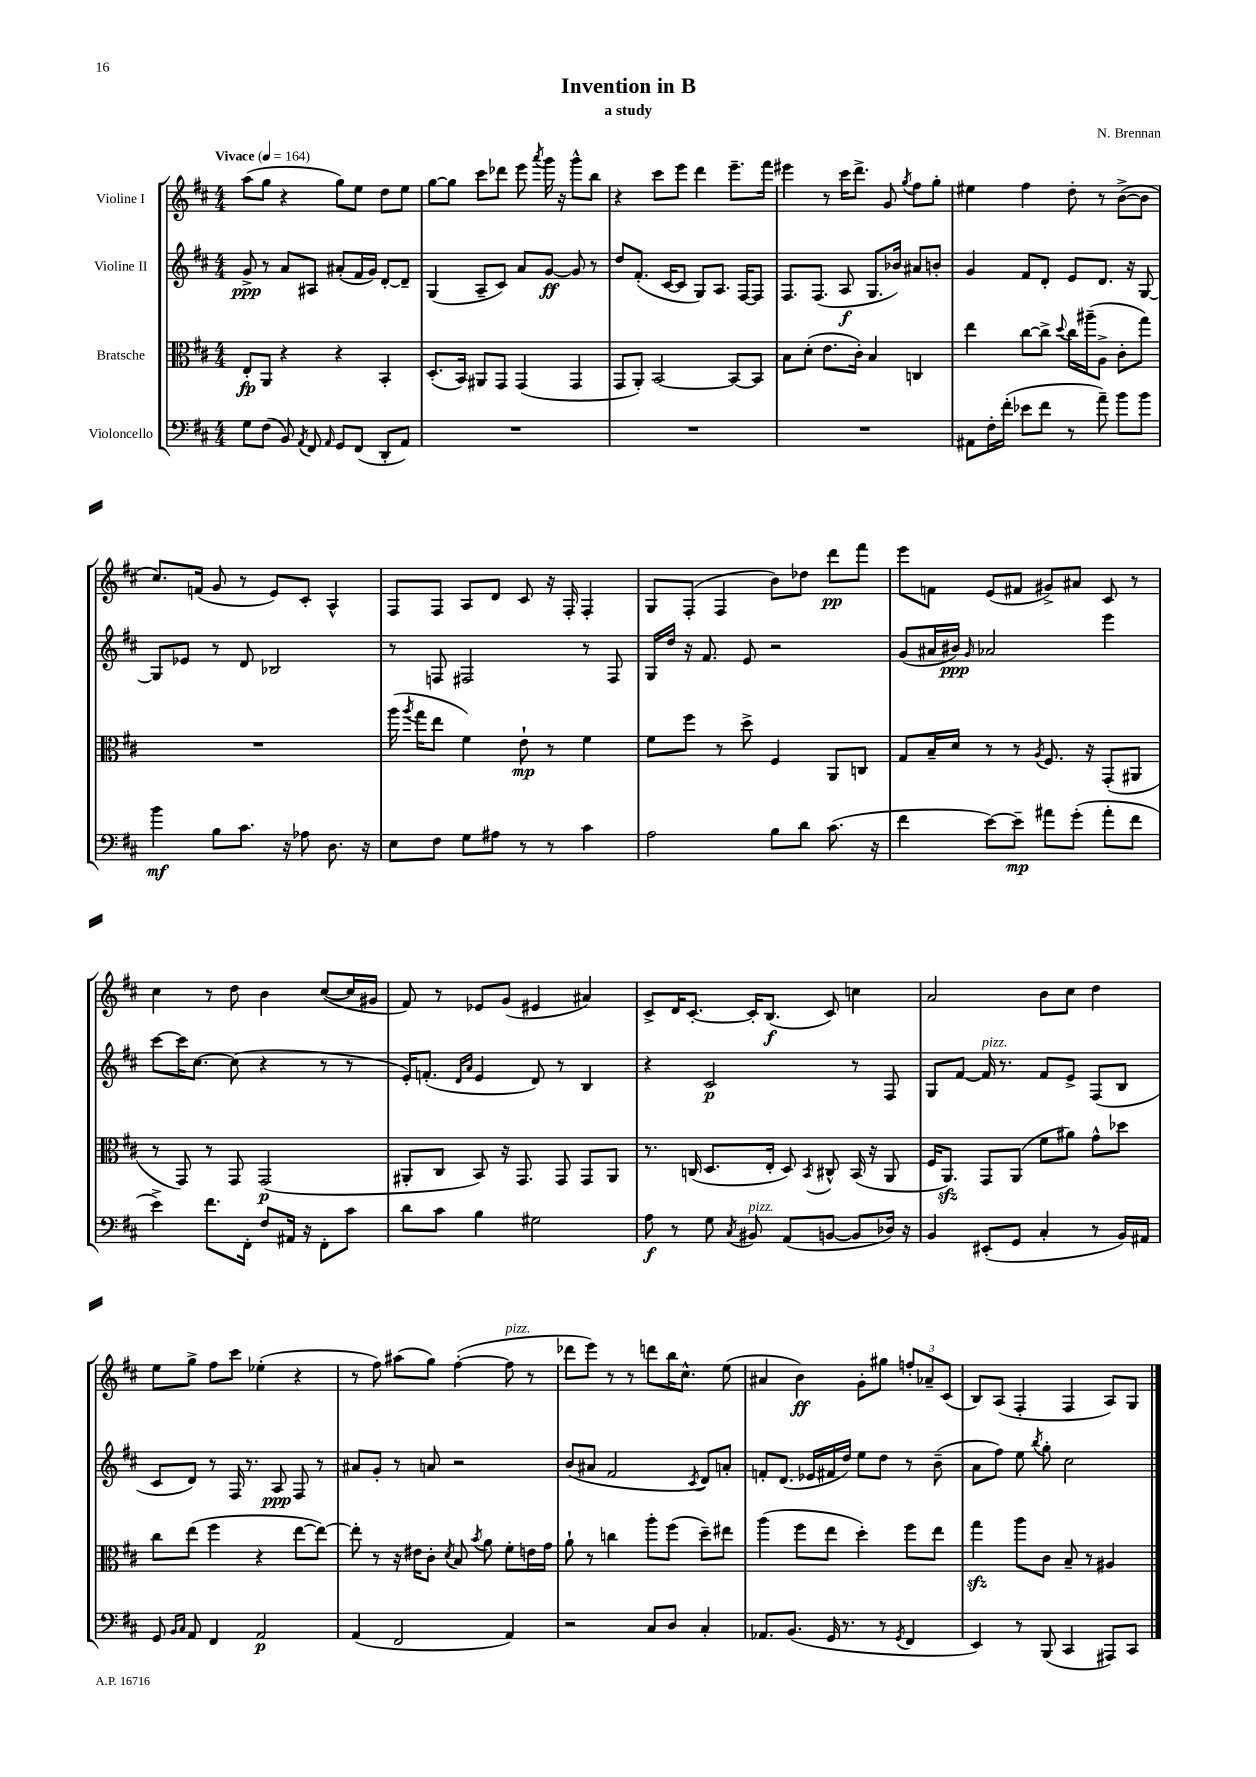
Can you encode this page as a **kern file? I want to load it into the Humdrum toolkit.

**kern	**dynam	**kern	**dynam	**kern	**dynam	**kern	**dynam
*part4	*part4	*part3	*part3	*part2	*part2	*part1	*part1
*staff4	*staff4	*staff3	*staff3	*staff2	*staff2	*staff1	*staff1
*I"Violoncello	*	*I"Bratsche	*	*I"Violine II	*	*I"Violine I	*
*clefF4	*	*clefC3	*	*clefG2	*	*clefG2	*
*k[f#c#]	*	*k[f#c#]	*	*k[f#c#]	*	*k[f#c#]	*
*M4/4	*	*M4/4	*	*M4/4	*	*M4/4	*
*MM164	*	*MM164	*	*MM164	*	*MM164	*
=1	=1	=1	=1	=1	=1	=1	=1
!	!	!	!	!	!	!LO:TX:a:B:t=Vivace	!
8G\L	.	8E'/L	fp	8g^/	ppp	(8aa\L	.
(8F#\J	.	8AA/J	.	8r	.	8gg\J	.
8BB/)	.	4r	.	8a/L	.	4r	.
8qAA/	.	.	.	.	.	.	.
8FF#/	.	.	.	8A#X/J	.	.	.
16qqAA/	.	.	.	.	.	.	.
8GG/L	.	4r	.	(8a#X'/L	.	8gg\L)	.
(8FF#/J	.	.	.	16f#/L	.	8ee\J	.
.	.	.	.	16g/JJ)	.	.	.
8DD'/L	.	4BB'/	.	[8d'/L	.	8dd\L	.
8AA/J)	.	.	.	8d~/J]	.	8ee\J	.
=2	=2	=2	=2	=2	=2	=2	=2
1r	.	(8.D'/L	.	(4G/	.	[8gg\L	.
.	.	.	.	.	.	8gg\J]	.
.	.	16BB/Jk)	.	.	.	.	.
.	.	8AA#X/L	.	8A~/L	.	8ccc#\L	.
.	.	8GG/J	.	8c#/J)	.	8ddd-X\J	.
.	.	(4GG/	.	8a/L	.	8eee\	.
.	.	.	.	.	.	8qaaa/	.
.	.	.	.	[8g/J	ff	16ggg\	.
.	.	.	.	.	.	16r	.
.	.	4GG/	.	8g/]	.	8ggg^^\L	.
.	.	.	.	8r	.	8bb\J	.
=3	=3	=3	=3	=3	=3	=3	=3
1r	.	8GG/L	.	8dd/L	.	4r	.
.	.	8AA'/J)	.	(8.f#'/J	.	.	.
.	.	[2BB/	.	.	.	8ccc#\L	.
.	.	.	.	[16c#/KL	.	.	.
.	.	.	.	8c#/J]	.	8eee\J	.
.	.	.	.	8G/L)	.	4ddd\	.
.	.	.	.	8.A/J	.	.	.
.	.	8BB/L_	.	.	.	8.eee~\L	.
.	.	.	.	[16F#/KL	.	.	.
.	.	8BB/J]	.	8F#/J]	.	.	.
.	.	.	.	.	.	16fff#\Jk	.
=4	=4	=4	=4	=4	=4	=4	=4
1r	.	8B\L	.	8.F#/L	.	4eee#X\	.
.	.	(8d'\J	.	.	.	.	.
.	.	.	.	(8.F#/J	.	.	.
.	.	8.e\L	.	.	.	8r	.
.	.	.	.	8A/	f	16ccc#\KL	.
.	.	16c#'\Jk)	.	.	.	8.ddd^\J	.
.	.	4B/	.	8.G/L	.	.	.
.	.	.	.	.	.	8g/	.
.	.	.	.	16b-X/Jk)	.	.	.
.	.	.	.	.	.	8qgg/	.
.	.	4Cn/	.	8a#X/L	.	8ff#\L	.
.	.	.	.	8bn'/J	.	8gg'\J	.
=5	=5	=5	=5	=5	=5	=5	=5
8AA#X\L	.	4ee\	.	4g/	.	4ee#X\	.
16F#'\L	.	.	.	.	.	.	.
(16f#'\JJ	.	.	.	.	.	.	.
8e-X\L	.	[8cc#\L	.	8f#/L	.	4ff#\	.
8f#\J	.	8cc#^\J]	.	8d'/J	.	.	.
.	.	8qqdd/	.	.	.	.	.
8r	.	16cc#\LL	.	8e/L	.	8dd'\	.
.	.	(16aa#X~\J	.	.	.	.	.
8a~\)	.	8A^\J	.	8.d/J	.	8r	.
8b\L	.	8c#'\L	.	.	.	([8b^\L	.
.	.	.	.	16r	.	.	.
8b\J	.	8gg\J)	.	[8G/	.	8b\J]	.
!!LO:LB:g=z
=6	=6	=6	=6	=6	=6	=6	=6
4b\	mf	1r	.	8G/L]	.	8.cc#/L)	.
.	.	.	.	8e-X/J	.	.	.
.	.	.	.	.	.	(16fn/Jk	.
8B\L	.	.	.	8r	.	8g/	.
8.c#\J	.	.	.	8d/	.	8r	.
.	.	.	.	2B-X/	.	8e/L)	.
16r	.	.	.	.	.	.	.
8A-X\	.	.	.	.	.	8c#'/J	.
8.D\	.	.	.	.	.	4A^^/	.
16r	.	.	.	.	.	.	.
=7	=7	=7	=7	=7	=7	=7	=7
8E\L	.	(16aa\	.	8r	.	8F#/L	.
.	.	8qaa/	.	.	.	.	.
.	.	16gg\KL	.	.	.	.	.
8F#\J	.	8ee\J	.	8Fn/	.	8F#/J	.
8G\L	.	4f#\)	.	2F#X/	.	8A/L	.
8A#X\J	.	.	.	.	.	8d/J	.
8r	.	8e`\	mp	.	.	8c#/	.
8r	.	8r	.	.	.	16r	.
.	.	.	.	.	.	16F#'/	.
4c#\	.	4f#\	.	8r	.	4F#'/	.
.	.	.	.	8F#/	.	.	.
=8	=8	=8	=8	=8	=8	=8	=8
2A\	.	8f#\L	.	16G/LL	.	8G/L	.
.	.	.	.	16dd/JJ	.	.	.
.	.	8ff#\J	.	16r	.	(8F#'/J	.
.	.	.	.	8.f#/	.	.	.
.	.	8r	.	.	.	4F#/	.
.	.	8dd^\	.	8e/	.	.	.
8B\L	.	4F#/	.	2r	.	8b\L)	.
8d\J	.	.	.	.	.	8dd-X\J	.
(8.c#\	.	8AA/L	.	.	.	8ddd\L	pp
.	.	8Cn/J	.	.	.	8fff#\J	.
16r	.	.	.	.	.	.	.
=9	=9	=9	=9	=9	=9	=9	=9
4f#\	.	8G/L	.	(8g/L	.	8eee\L	.
.	.	16B~/L	.	16a#X/L	.	8fn\J	.
.	.	16d/JJ	.	16b#X/JJ)	ppp	.	.
.	.	.	.	16qqg/	.	.	.
[8e\L)	.	8r	.	2a-X/	.	(8e/L	.
8e~\J]	mp	8r	.	.	.	8f#X/J	.
.	.	8qA/	.	.	.	.	.
8a#X\L	.	8.F#/	.	.	.	8g#X^/L)	.
(8g'\J	.	.	.	.	.	8a#X/J	.
.	.	16r	.	.	.	.	.
8a#'\L	.	(8GG'/L	.	4eee\	.	8c#/	.
8f#\J	.	8AA#X/J	.	.	.	8r	.
!!LO:LB:g=z
=10	=10	=10	=10	=10	=10	=10	=10
4e^\)	.	8r	.	[8ccc#\L	.	4cc#\	.
.	.	8GG/)	.	16ccc#\K]	.	.	.
.	.	.	.	[8.cc#\J	.	.	.
8.f#\L	.	8r	.	.	.	8r	.
.	.	8GG/	.	(8cc#\]	.	8dd\	.
16FF#'\Jk	.	.	.	.	.	.	.
8F#/L	.	(2GG/	p	4r	.	4b\	.
16AA#X/Jk	.	.	.	.	.	.	.
16r	.	.	.	.	.	.	.
8FF#'\L	.	.	.	8r	.	([8cc#/L	.
8c#\J	.	.	.	8r	.	16cc#/L]	.
.	.	.	.	.	.	16g#X/JJ	.
=11	=11	=11	=11	=11	=11	=11	=11
8d\L	.	8AA#X'/L	.	16e'/KL)	.	8f#/)	.
.	.	.	.	(8.fn'/J	.	.	.
8c#\J	.	8C#/J	.	.	.	8r	.
.	.	.	.	16qqd/LL	.	.	.
.	.	.	.	16qqa/JJ	.	.	.
4B\	.	8BB/)	.	4e/	.	8e-X/L	.
.	.	16r	.	.	.	(8g/J	.
.	.	8.GG/	.	.	.	.	.
2G#X\	.	.	.	8d/)	.	4e#X/	.
.	.	8GG/	.	8r	.	.	.
.	.	8GG/L	.	4B/	.	4a#X/)	.
.	.	8AA#/J	.	.	.	.	.
=12	=12	=12	=12	=12	=12	=12	=12
8A\	f	8.r	.	4r	.	8c#^/L	.
8r	.	.	.	.	.	16d/K	.
.	.	(16Cn/	.	.	.	[8.c#'/J	.
8G\	.	8.D/L	.	2c#/	p	.	.
8qC#/	.	.	.	.	.	.	.
!LO:TX:a:i:t=pizz.	!	!	!	!	!	!	!
8BB#X/	.	.	.	.	.	16c#'/KL]	.
.	.	16E'/Jk	.	.	.	(8.B/J	f
(8AA/L	.	8D/)	.	.	.	.	.
.	.	8qBB/	.	.	.	.	.
[8BBn/J	.	8C#X^^/	.	.	.	8c#/)	.
8BB/L]	.	(16BB/	.	8r	.	4ccn\	.
.	.	16r	.	.	.	.	.
16D-X/Jk)	.	8AA/	.	8F#/	.	.	.
16r	.	.	.	.	.	.	.
=13	=13	=13	=13	=13	=13	=13	=13
4BB/	.	16F#/KL	.	8G/L	.	2a/	.
.	.	8.AAzz/J)	.	.	.	.	.
.	.	.	.	[8f#/J	.	.	.
!	!	!	!	!LO:TX:a:i:t=pizz.	!	!	!
(8EE#X'/L	.	8GG/L	.	16f#/]	.	.	.
.	.	.	.	8.r	.	.	.
8GG/J	.	(8AA/J	.	.	.	.	.
4C#'/	.	8f#\L	.	8f#/L	.	8b\L	.
.	.	8a#X\J)	.	8e^/J	.	8cc#\J	.
8r	.	8g^^\L	.	(8F#/L	.	4dd\	.
16BB/LL)	.	8dd-X\J	.	8B/J	.	.	.
16AA#X/JJ	.	.	.	.	.	.	.
!!LO:LB:g=z
=14	=14	=14	=14	=14	=14	=14	=14
8GG/	.	8cc#\L	.	8c#/L	.	8ee\L	.
16qqBB/LL	.	.	.	.	.	.	.
16qqC#/JJ	.	.	.	.	.	.	.
8AA/	.	(8ee\J	.	8d/J)	.	8gg^\J	.
4FF#/	.	4ff#\	.	8r	.	8ff#\L	.
.	.	.	.	16F#/	.	8ccc#\J	.
.	.	.	.	8.r	.	.	.
2AA/	p	4r	.	.	.	(4ee-X'\	.
.	.	.	.	8A/	ppp	.	.
.	.	[8ee\L	.	8F#/	.	4r	.
.	.	8ee\J_)	.	8r	.	.	.
=15	=15	=15	=15	=15	=15	=15	=15
(4AA/	.	8ee'\]	.	8a#X/L	.	8r	.
.	.	8r	.	8g'/J	.	8ff#\)	.
2FF#/	.	16r	.	8r	.	(8aa#X\L	.
.	.	16e#X\KL	.	.	.	.	.
.	.	8c#'\J	.	8an/	.	8gg\J)	.
.	.	8qd/	.	.	.	.	.
.	.	8B/	.	2r	.	([4ff#'\	.
.	.	8qb/	.	.	.	.	.
.	.	8a\	.	.	.	.	.
!	!	!	!	!	!	!LO:TX:a:i:t=pizz.	!
4AA/)	.	8f#'\L	.	.	.	8ff#\]	.
.	.	16en\L	.	.	.	8r	.
.	.	16g\JJ	.	.	.	.	.
=16	=16	=16	=16	=16	=16	=16	=16
2r	.	8a`\	.	(8b/L	.	8ddd-X\L	.
.	.	8r	.	8a#X/J	.	8eee\J)	.
.	.	4ccn\	.	2f#/	.	8r	.
.	.	.	.	.	.	8r	.
8C#/L	.	8aa'\L	.	.	.	8dddn\L	.
8D/J	.	(8ff#\J	.	.	.	16bb\K	.
.	.	.	.	.	.	8.cc#^^\J	.
.	.	.	.	8qc#/	.	.	.
4C#'/	.	8dd~\L)	.	8d/L)	.	.	.
.	.	8ee#X\J	.	8an'/J	.	(8ee\	.
=17	=17	=17	=17	=17	=17	=17	=17
8.AA-X/L	.	(4aa\	.	8fn'/L	.	4a#X/	.
.	.	.	.	(8.d/J	.	.	.
(8.BB/J	.	.	.	.	.	.	.
.	.	8ff#\L	.	.	.	4b\)	ff
.	.	.	.	16e-X/LL	.	.	.
16GG/	.	8ee\J	.	16f#X/	.	.	.
8.r	.	.	.	16dd/JJ)	.	.	.
.	.	4dd'\)	.	8ee\L	.	8g'\L	.
8r	.	.	.	8dd\J	.	8gg#X\J	.
8qGG/	.	.	.	.	.	.	.
4FF#/	.	8ff#\L	.	8r	.	12ffn'/L	.
.	.	.	.	.	.	12a-X~/	.
.	.	8ee\J	.	(8b~\	.	.	.
.	.	.	.	.	.	(12c#/J	.
=18	=18	=18	=18	=18	=18	=18	=18
4EE/)	.	4ggzz\	.	8a\L	.	8B/L)	.
.	.	.	.	8ff#\J)	.	(8A/J	.
8r	.	8aa\L	.	8ee\	.	4F#'/	.
.	.	.	.	8qbb/	.	.	.
(8BBB/	.	8c#\J	.	8gg'\	.	.	.
4CC#/	.	8B~/	.	2cc#\	.	4F#/	.
.	.	8r	.	.	.	.	.
8AAA#X/L)	.	4A#X/	.	.	.	8A/L)	.
8CC#/J	.	.	.	.	.	8G/J	.
==	==	==	==	==	==	==	==
*-	*-	*-	*-	*-	*-	*-	*-
